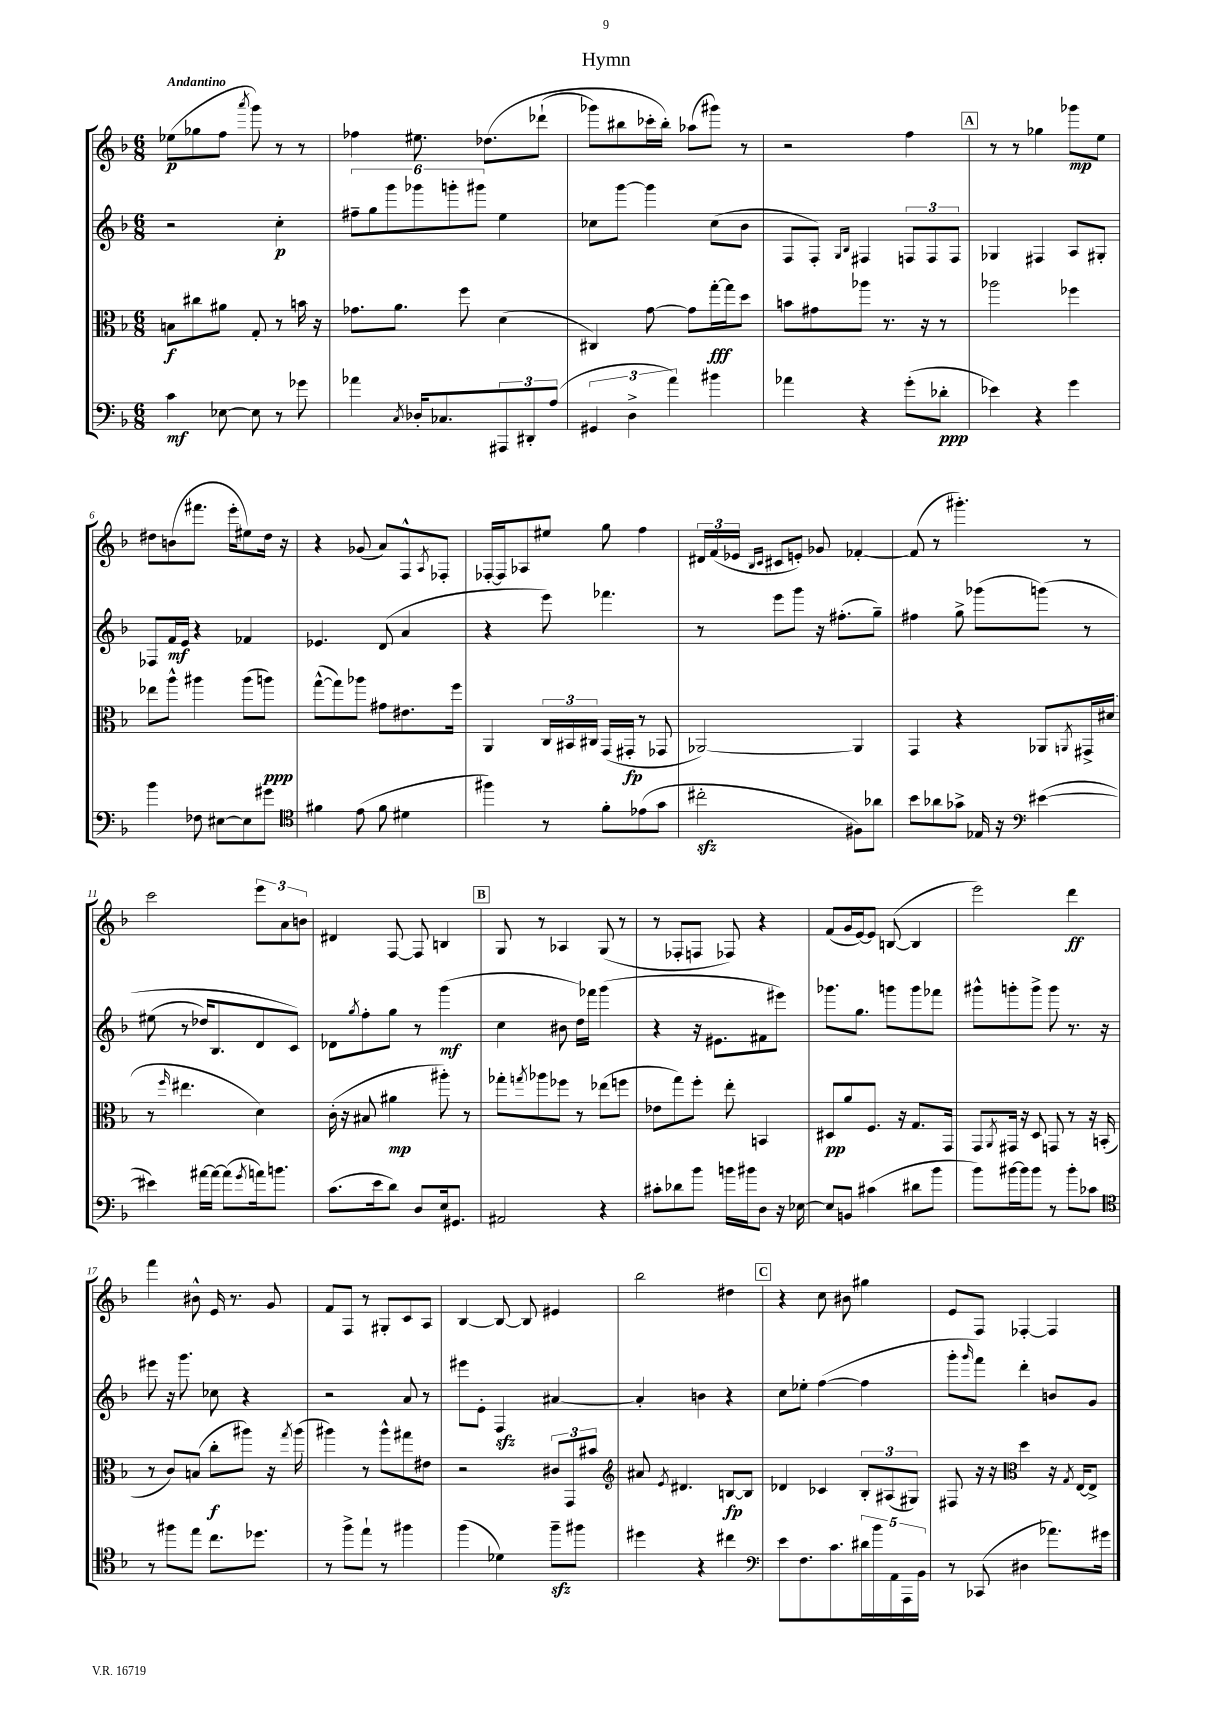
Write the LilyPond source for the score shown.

\header { title = "Hymn" }
<<
\new StaffGroup <<
\new Staff = "s0" {
    \clef treble \key f \major \numericTimeSignature \time 6/8 \tempo "Andantino"
    ees''8\p( ges''8 f''8 \acciaccatura { a'''8 } g'''8) r8 r8 |
    fes''4 eis''8. des''8.\( des'''8-!( |
    ges'''8) bis''8 ces'''16-. bis''16-.\) aes''8( gis'''8) r8 |
    r2 f''4 |
    \mark \markup { \box "A" } r8 r8 ges''4 ges'''8\mp e''8 |
    dis''8 b'8( fis'''8. e'''16-. eis''8) dis''16 r16 |
    r4 ges'8( a'8) f8-^ \acciaccatura { a8 } fes8-. |
    fes16~-. fes16 aes8 eis''8 g''8 f''4 |
    \tuplet 3/2 { dis'16 f'16( ees'16 } \grace { bes16 c'16 } cis'8 e'8-.) ges'8 fes'4~-. |
    fes'8( r8 gis'''4.-.) r8 |
    c'''2 \tuplet 3/2 { e'''8 a'8 b'8 } |
    dis'4 f8~ f8 b4 |
    \mark \markup { \box "B" } g8 r8 aes4 g8( r8 |
    r8 fes8-. f8 fes8) r4 |
    f'8( g'16 e'16~) e'8 b8~( b4 |
    e'''2) d'''4\ff |
    f'''4 bis'8-^ e'16 r8. g'8 |
    f'8 f8 r8 gis8-. c'8 a8 |
    bes4~ bes8~ bes8 eis'4 |
    bes''2 dis''4 |
    \mark \markup { \box "C" } r4 c''8 bis'8 gis''4 |
    e'8 f8 fes4~-. fes4 \bar "|." |
}
\new Staff = "s1" {
    \clef treble \key f \major \numericTimeSignature \time 6/8
    r2 c''4-.\p |
    \tuplet 6/4 { fis''8-- g''8 g'''8 ges'''8 g'''8-. gis'''8 } e''4 |
    ces''8 g'''8~ g'''4 ces''8( bes'8 |
    f8 f8-.) \grace { g16 bes16 } fis4 \tuplet 3/2 { f8 f8 f8 } |
    \mark \markup { \box "A" } ges4 fis4 a8 gis8-. |
    fes8 f'16\mf e'16 r4 fes'4 |
    ees'4. d'8( a'4 |
    r4 e'''8) fes'''4. |
    r8 e'''8 g'''8 r16 fis''8.-.( g''8--) |
    fis''4 g''8-> ges'''8( g'''8)\( r8 |
    eis''8( r8 des''16) bes8. d'8 c'8\) |
    des'8 \acciaccatura { g''8 } f''8-. g''8 r8 g'''4\mf( |
    \mark \markup { \box "B" } c''4 bis'8 d''16) fes'''16 g'''4( |
    r4 r16 eis'8. fis'8 eis'''8) |
    ges'''8. g''8. g'''8 g'''8 fes'''8 |
    gis'''8-^ g'''8-. g'''8-> g'''8 r8. r16 |
    eis'''8 r16 g'''8. ces''8 r4 |
    r2 a'8 r8 |
    eis'''8 e'8-. f4\sfz ais'4~ |
    ais'4-. b'4 r4 |
    \mark \markup { \box "C" } c''8 ees''8-. f''4~( f''4 |
    g'''8-. \grace { g'''16 } f'''8) d'''4-. b'8 g'8 \bar "|." |
}
\new Staff = "s2" {
    \clef alto \key f \major \numericTimeSignature \time 6/8
    b8\f cis''8 ais'8 g8-. r8 b'16 r16 |
    ges'8. a'8. f''8 d'4( |
    cis4) g'8~ g'8 g''16~-.\fff g''16 d''8 |
    b'8 gis'8 aes''8 r8. r16 r8 |
    \mark \markup { \box "A" } aes''2 fes''4 |
    ees''8 a''8-^ ais''4 ais''8( a''8\ppp) |
    g''8~-^( g''8) aes''8 gis'8 eis'8. f''16 |
    a,4 \tuplet 3/2 { c16 bis,16 cis16 } g,16( gis,16-.\fp r8 ges,8 |
    aes,2~) aes,4 |
    g,4 r4 aes,8 \acciaccatura { a,8 } gis,16-> dis'16( |
    r8 \grace { f''16 } eis''4. d'4) |
    c'16-.( r16 bis8 ais'4\mp ais''8-.) r8 |
    \mark \markup { \box "B" } ges''8-. \acciaccatura { g''8 } aes''8 fes''8 r8 ees''8( f''8 |
    ees'8 g''8) f''8-. e''8-. b,4 |
    dis8\pp a'8 f8. r16 g8. g,16 |
    g,8 \acciaccatura { a,8 } gis,16 r16 d8 g,8 r8 r16 b,16-.( |
    r8 c'8) b8( c''8-.\f ais''8) r16 \acciaccatura { g''8 } ais''16( |
    ais''4) r8 ais''8-^ gis''8 eis'8 |
    r2 \tuplet 3/2 { cis'8 g,8 bis'8 } |
    \clef treble ais'8 \acciaccatura { e'8 } dis'4. b8~\fp b8 |
    \mark \markup { \box "C" } des'4 ces'4 \tuplet 3/2 { bes8-. ais8( gis8) } |
    fis8 r16 r16 \clef alto d''4 r16 \acciaccatura { g8 } e16~ e8-> \bar "|." |
}
\new Staff = "s3" {
    \clef bass \key f \major \numericTimeSignature \time 6/8
    c'4\mf ees8~ ees8 r8 ges'8 |
    aes'4 \acciaccatura { c8 } des16-. ces8. \tuplet 3/2 { ais,,8 dis,8-. a8( } |
    \tuplet 3/2 { gis,4 d4-> a'4) } bis'4 |
    aes'4 r4 g'8-.( des'8-.\ppp |
    \mark \markup { \box "A" } ees'4) r4 g'4 |
    bes'4 fes8 eis8~ eis8 gis'8 |
    \clef tenor fis'4 e'8( fis'8 dis'4 |
    fis''4) r8 f'8-. ees'8( g'8 |
    cis''2-.\sfz fis8) aes'8 |
    bes'8 aes'8 ges'8-> ees16 r16 \clef bass eis'4~( |
    eis'4) ais'16~ ais'16~ ais'8( \acciaccatura { g'8 } a'16) b'8. |
    c'8.( e'16 d'8) d8 e16 gis,8. |
    \mark \markup { \box "B" } ais,2 r4 |
    cis'8-. des'8 bes'8 b'16 bis'16 d8 r16 ees16~ |
    ees8 b,8 cis'4( dis'8 bes'8 |
    bes'8) bis'16~ bis'16 bis'8 r8 bis'8-. ces'8 |
    \clef tenor r8 fis''8 e''8 c''8. des''8. |
    r8 f''8-> e''8-! r8 fis''4 |
    f''4( des'4) f''8--\sfz fis''8 |
    dis''4 r4 cis''4 |
    \mark \markup { \box "C" } \clef bass e'8 f8. c'8. \tuplet 5/4 { dis'16 bes'16 a,16 a,,16 bes,16 } |
    r8 ces,8( dis4 aes'8.) gis'16 \bar "|." |
}
>>
>>
